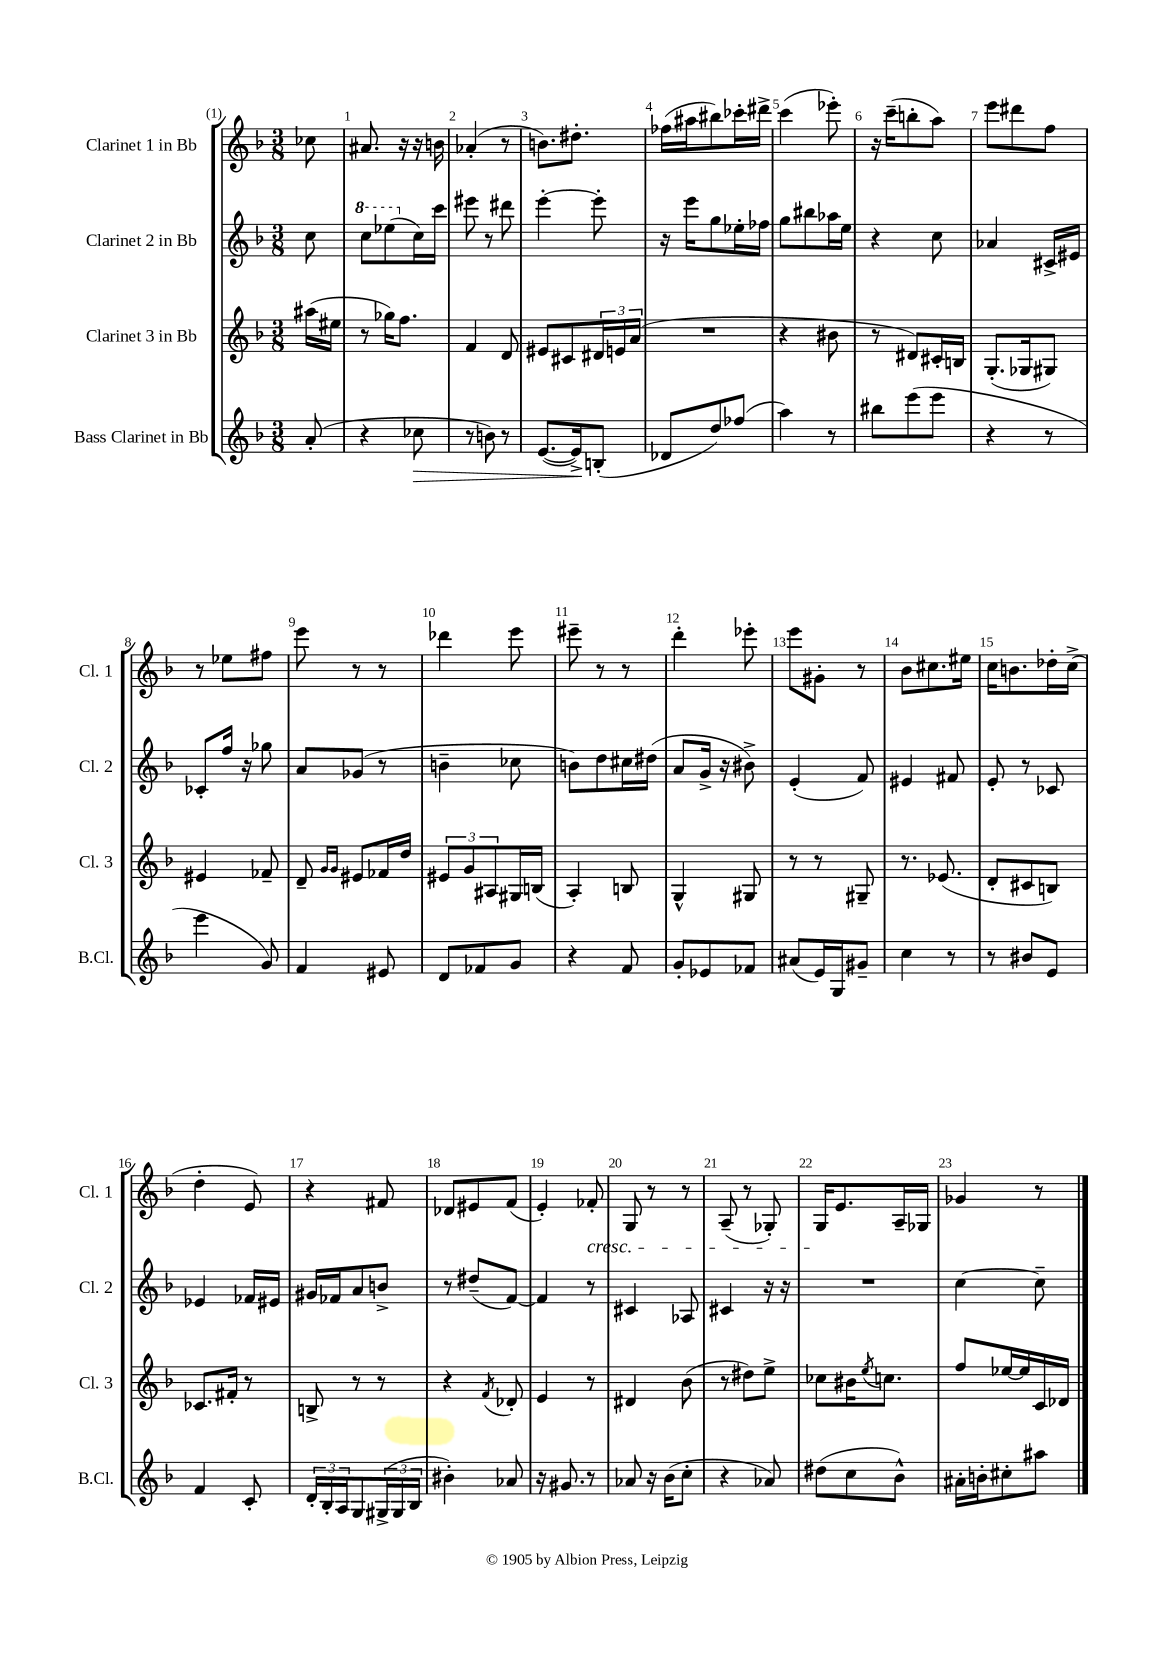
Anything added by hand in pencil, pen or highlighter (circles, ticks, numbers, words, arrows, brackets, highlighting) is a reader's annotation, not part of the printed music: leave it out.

**kern	**kern	**kern	**kern
*staff4	*staff3	*staff2	*staff1
*clefG2	*clefG2	*clefG2	*clefG2
*k[b-]	*k[b-]	*k[b-]	*k[b-]
*M3/8	*M3/8	*M3/8	*M3/8
(8a'	(16aa#	8cc	8cc-
.	16ee#	.	.
=	=	=	=
4r	8r	8ccc	8.a#
.	16gg-)	(8eee-	.
.	8.ff	.	16r
8cc-	.	16cc)	16r
.	.	16ccc	16b
=	=	=	=
8r	4f	8eee#	(4a-'
8b)	.	8r	.
8r	8d	8ddd#	8r
=	=	=	=
([8.e	8e#	[4eee'	8.b)
.	8c#	.	.
16e^])	.	.	8.dd#'
(8B'	24d#	8eee']	.
.	24e	.	.
.	(24a	.	.
=	=	=	=
8d-	4.r	16r	(16ff-
.	.	16eee	16aa#
8dd)	.	8gg	8bb#)
(8ff-	.	16ee-'	16ccc-'
.	.	16ff-	16ddd#^
=	=	=	=
4aa)	4r	8gg	(4ccc
.	.	8bb#	.
8r	8b#	16aa-	8eee-')
.	.	16ee	.
=	=	=	=
8bb#	8r	4r	16r
.	.	.	(16ccc~
(8eee	8d#)	.	8bb'
8eee	16c#'	8cc	8aa)
.	16B	.	.
=	=	=	=
4r	(8.G'	4a-	8eee
.	.	.	8ddd#
.	16G-	.	.
8r	8G#)	16c#^	8ff
.	.	16e#	.
=	=	=	=
4eee	4e#	8c-'	8r
.	.	16ff	8ee-
.	.	16r	.
8g)	8f-~	8gg-	8ff#
=	=	=	=
4f	8d~	8a	8eee
.	16qqg	.	.
.	16qqg	.	.
.	8e#	(8g-	8r
8e#	16f-	8r	8r
.	16dd	.	.
=	=	=	=
8d	12e#	4b~	4ddd-
.	12g	.	.
8f-	.	.	.
.	12A#	.	.
8g	16G#	8cc-	8eee
.	(16B	.	.
=	=	=	=
4r	4A')	8b)	8eee#~
.	.	8dd	8r
8f	8B	16cc#	8r
.	.	(16dd#	.
=	=	=	=
8g'	4G^^	8a	4ddd'
8e-	.	16g^	.
.	.	16r	.
8f-	8G#	8b#^)	8eee-'
=	=	=	=
(8a#	8r	(4e'	8eee
16e)	8r	.	8g#'
16G	.	.	.
8g#~	8G#~	8f)	8r
=	=	=	=
4cc	8.r	4e#	8b-
.	.	.	8.cc#
.	(8.e-	.	.
8r	.	8f#	.
.	.	.	16ee#
=	=	=	=
8r	8d'	8e'	16cc
.	.	.	8.b
8b#	8c#	8r	.
8e	8B)	8c-	16dd-'
.	.	.	(16cc^
=	=	=	=
4f	8.c-	4e-	4dd'
.	16f#'	.	.
8c'	8r	16f-	8e)
.	.	16e#	.
=	=	=	=
24d'	8B^	16g#	4r
24B-'	.	.	.
.	.	16f-	.
24A	.	.	.
8G	8r	8a	.
(24G#^	8r	8b^	8f#
24G#	.	.	.
24B-	.	.	.
=	=	=	=
4b#')	4r	8r	8d-
.	.	(8dd#~	8e#
.	8qf	.	.
8a-	8d-'	[8f)	(8f
=	=	=	=
16r	4e	4f]	4e')
8.g#	.	.	.
8r	8r	8r	8f-'
=	=	=	=
8a-	4d#	4c#	8G
16r	.	.	8r
(16b-	.	.	.
8cc'	(8b-	8A-	8r
=	=	=	=
4r	8r	4c#	(8A~
.	8dd#)	.	8r
8a-)	8ee^	16r	8G-')
.	.	16r	.
=	=	=	=
(8dd#	8cc-	4.r	16G
.	.	.	8.e
8cc	16b#	.	.
.	8qee	.	.
.	8.cc	.	.
8b-^^)	.	.	16A~
.	.	.	16G-
=	=	=	=
16a#'	8ff	[4cc	4g-
16b'	.	.	.
8cc#'	[16ee-	.	.
.	16ee-]	.	.
8aa#	16c	8cc~]	8r
.	16d-	.	.
==	==	==	==
*-	*-	*-	*-
